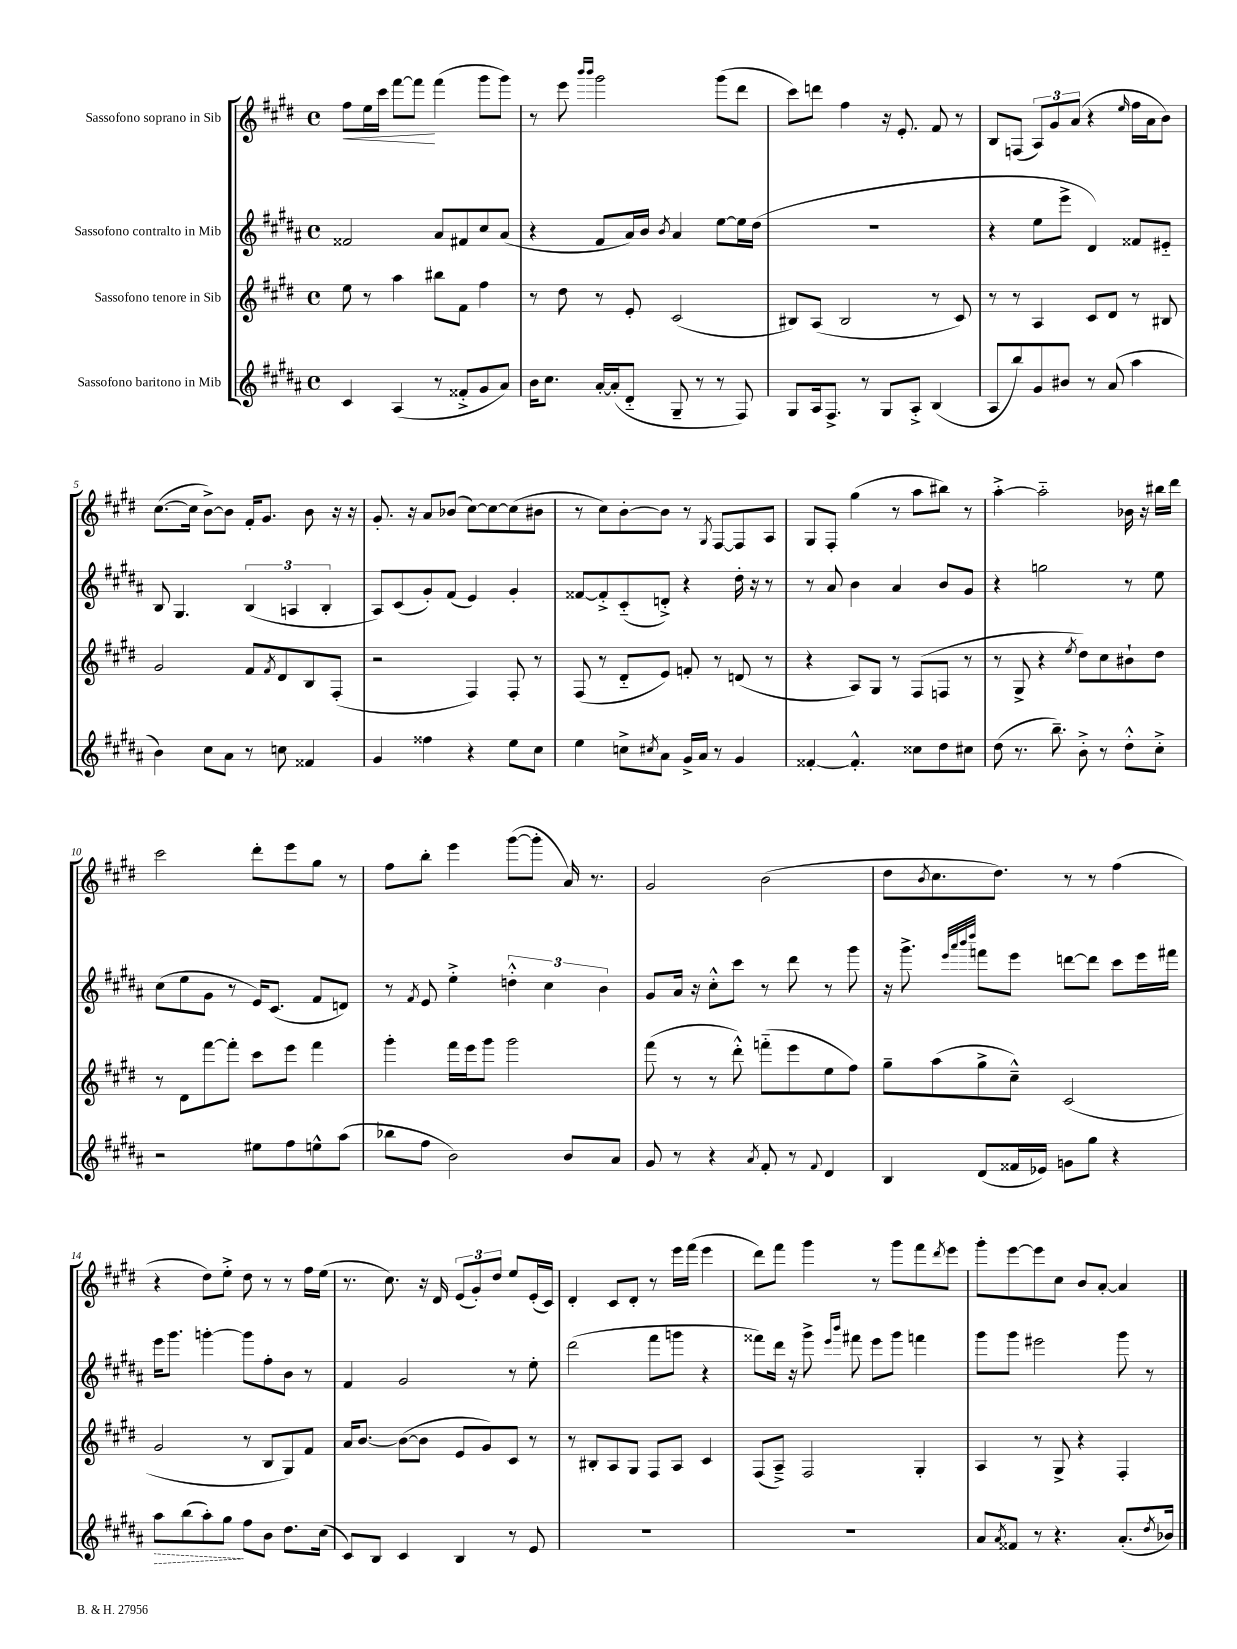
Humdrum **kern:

**kern	**kern	**kern	**kern
*staff4	*staff3	*staff2	*staff1
*clefG2	*clefG2	*clefG2	*clefG2
*k[f#c#g#d#a#]	*k[f#c#g#d#]	*k[f#c#g#d#a#]	*k[f#c#g#d#]
*M4/4	*M4/4	*M4/4	*M4/4
*met(c)	*met(c)	*met(c)	*met(c)
4c#	8ee	2f##	8ff#
.	8r	.	16ee
.	.	.	16ccc#
(4A#	4aa	.	[8fff#
.	.	.	8fff#]
8r	8bb#	8a#	(4fff#
8f##'^	8f#	8f#	.
8g#	4ff#	8cc#	8ggg#
8a#)	.	(8a#	8ggg#)
=	=	=	=
16b	8r	4r	8r
8.cc#	.	.	.
.	8dd#	.	8eee
.	.	.	16qqbbb
.	.	.	16qqbbb
[16a#'	8r	8f#	2ggg#
(16a#']	.	.	.
8d#'~	8e'	16a#)	.
.	.	16b	.
.	.	8qb	.
8G#~	(2c#	4a#	.
8r	.	.	.
8r	.	[8ee	(8ggg#
8F#)	.	16ee]	8ddd#
.	.	(16dd#	.
=	=	=	=
8G#	8B#)	1r	8ccc#)
16A#	(8A	.	8ddd
8.F#^	.	.	.
.	2B#	.	4ff#
8r	.	.	.
8G#	.	.	16r
.	.	.	8.e'
8A#'^	.	.	.
(4B	8r	.	8f#
.	8c#)	.	8r
=	=	=	=
8A#	8r	4r	8B
8bb)	8r	.	(8F
8g#	4A	8ee	12A)
.	.	.	12g#
8b#	.	8eee^	.
.	.	.	(12a
8r	8c#	4d#)	4r
(8a#	8d#	.	.
.	.	.	16qqee
4aa#	8r	8f##	16ff#
.	.	.	16a
.	8B#	8e#'~	8b)
=	=	=	=
4b)	2g#	8B	([8.cc#
.	.	4.G#	.
.	.	.	16cc#]
8cc#	.	.	[8b^)
8a#	.	.	8b]
8r	8f#	(6B	16f#'
.	.	.	8.g#
.	8qf#	.	.
8cc	8d#	.	.
.	.	6A	.
4f##	8B	.	8b
.	.	6B'	.
.	(8F#'	.	16r
.	.	.	16r
=	=	=	=
4g#	2r	8A#)	8.g#'
.	.	(8c#	.
.	.	.	16r
4ff##	.	8g#')	8a
.	.	(8f#	(8b-
4r	4F#)	4e)	[8cc#)
.	.	.	8cc#_
8ee	8F#'	4g#'	(8cc#]
8cc#	8r	.	8b#
=	=	=	=
4ee	(8F#	[8f##	8r
.	8r	8f##'^]	8cc#)
8cc^	8d#'~	(8c#'~	[8b'
8qcc#	.	.	.
8a#	8e)	8d'^)	8b]
16g#^	8f'	4r	8r
16a#	.	.	.
.	.	.	8qG#
8r	8r	.	[8F#
4g#	(8d	16dd#'	8F#]
.	.	16r	.
.	8r	8r	8A
=	=	=	=
[4f##'	4r	8r	8G#
.	.	8a#	8F#'
4.f##'^^]	8A)	4b	(4gg#
.	8G#	.	.
.	8r	4a#	8r
8cc##	(8F#	.	8aa
8dd#	8F	8b	8bb#)
8cc#	8r	8g#	8r
=	=	=	=
(8dd#	8r	4r	[4aa'^
8.r	8G#^	.	.
.	4r	2gg	2aa'~]
8.bb~)	.	.	.
.	8qee	.	.
8b'^	8dd#)	.	.
8r	8cc#	.	.
8dd#'^^	8b#`	8r	16b-
.	.	.	16r
8cc#'^	8dd#	8ee	16bb#
.	.	.	16ddd#
=	=	=	=
2r	8r	(8cc#	2ccc#
.	8d#	8ee	.
.	[8fff#	8g#	.
.	8fff#']	8r	.
8ee#	8ccc#	16e)	8ddd#'
.	.	(8.c#	.
8ff#	8eee	.	8eee
8ee^^	4fff#	8f#	8gg#
(8aa#	.	8d)	8r
=	=	=	=
8bb-	4ggg#'	8r	8ff#
.	.	8qf#	.
8ff#	.	8e	8bb'
2b)	16fff#	4ee'^	4eee
.	16eee	.	.
.	8ggg#	.	.
.	2ggg#	6dd'^^	([8ggg#
.	.	.	8ggg#']
.	.	6cc#	.
8b	.	.	16a)
.	.	.	8.r
.	.	6b	.
8a#	.	.	.
=	=	=	=
8g#	(8fff#	8g#	2g#
8r	8r	16a#	.
.	.	16r	.
4r	8r	8cc#'^^	.
.	8ddd#'^^)	8ccc#	.
8qa#	.	.	.
8f#'	(8fff'~	8r	(2b
8r	8eee	8ddd#	.
8qqf#	.	.	.
4d#	8ee	8r	.
.	8ff#)	8ggg#	.
=	=	=	=
4B	8gg#~	16r	8dd#
.	.	8.ggg#^	.
.	.	.	8qb
.	(8aa	.	8.cc#
.	.	32qqeee	.
.	.	32qqaaa#	.
.	.	32qqbbb	.
.	.	32qqdddd#	.
(8d#	8gg#^	8fff	.
.	.	.	8.dd#)
16f##	8cc#~^^)	8eee	.
16e-)	.	.	.
8g	(2c#	[8ddd	8r
8gg#	.	8ddd]	8r
4r	.	8ccc#	(4ff#
.	.	16eee	.
.	.	16fff#	.
=	=	=	=
8aa#	2g#	16eee	4r
.	.	8.ggg#	.
(8bb	.	.	.
8aa#')	.	[4ggg'	8dd#)
8gg#	.	.	8ee'^
8ff#	8r	8ggg]	8dd#
8b	8B	8ff#'	8r
8.dd#	8G#)	8b	8r
.	8f#	8r	16ff#
(16cc#	.	.	(16ee
=	=	=	=
8c#)	16a	4f#	8.r
.	[8.b	.	.
8B	.	.	.
.	.	.	8.cc#)
4c#	(8b_	2g#	.
.	8b]	.	16r
.	.	.	16d#
4B	8e	.	(12e
.	.	.	12g#')
.	8g#)	.	.
.	.	.	12dd#
8r	8c#	8r	8ee
8e	8r	8ee'	(16e'
.	.	.	16c#)
=	=	=	=
1r	8r	(2ddd#	4d#'
.	8B#'	.	.
.	8A	.	8c#
.	8G#	.	8d#'
.	8F#	8fff#	8r
.	8A	8ggg	16eee
.	.	.	(16fff#
.	4c#	4r	4eee
=	=	=	=
1r	(8F#	8fff##)	8ddd#)
.	8A~^)	16ddd#	8fff#
.	.	16r	.
.	2F#	8ggg#^	4ggg#
.	.	16qqeee	.
.	.	16qqbbb	.
.	.	8fff#	.
.	.	8eee	8r
.	.	8ggg#	8ggg#
.	4G#'	4fff	8fff#
.	.	.	8qddd#
.	.	.	8eee
=	=	=	=
8a#	4A	8ggg#	8ggg#'
8qa#	.	.	.
8f##	.	8ggg#	[8eee
8r	8r	2eee#	8eee]
4.r	8G#^	.	8cc#
.	4r	.	8b
.	.	.	[8a'
(8.a#'	4F#'	8ggg#	4a]
.	.	8r	.
8qdd#	.	.	.
16b-)	.	.	.
==	==	==	==
*-	*-	*-	*-
